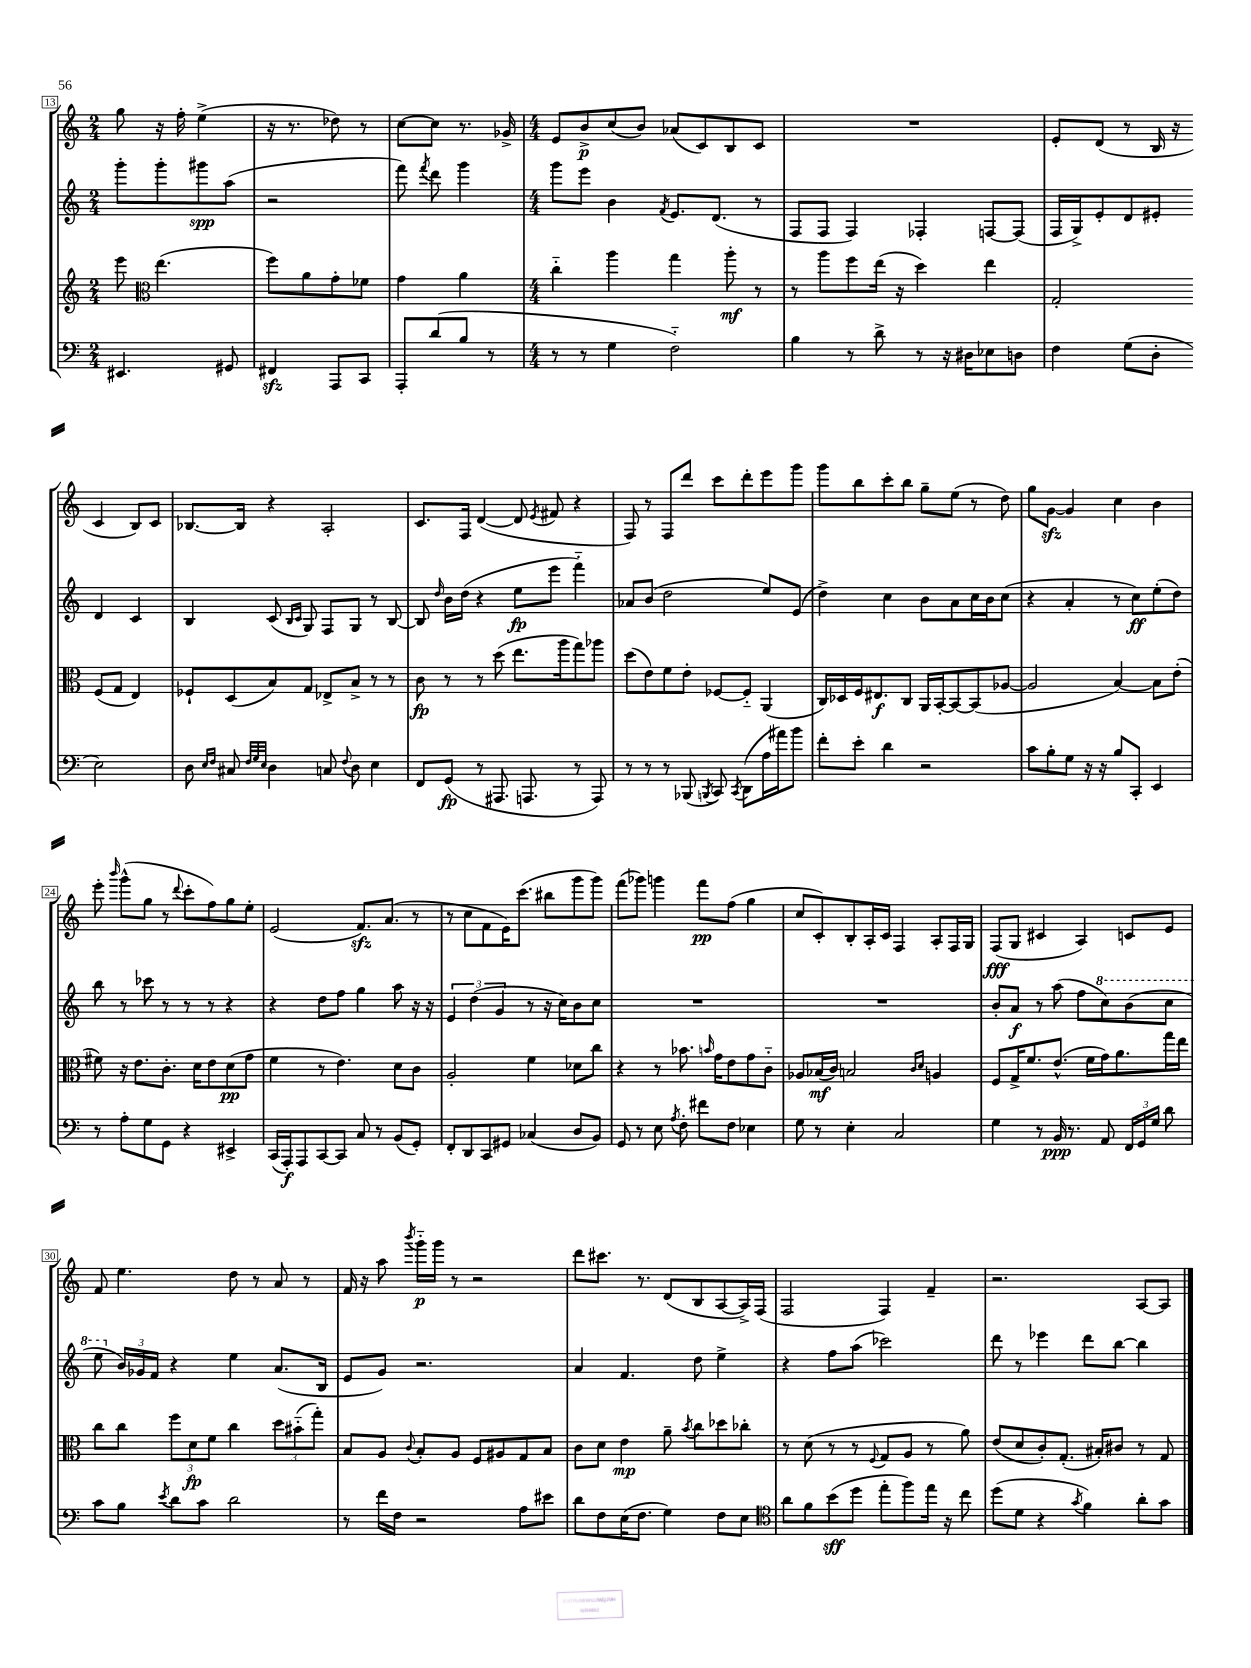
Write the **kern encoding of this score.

**kern	**kern	**kern	**kern
*staff4	*staff3	*staff2	*staff1
*clefF4	*clefG2	*clefG2	*clefG2
*k[]	*k[]	*k[]	*k[]
*M2/4	*M2/4	*M2/4	*M2/4
4.EE#/	8eee\	8ggg'\L	8gg\
*	*clefC3	*	*
.	(4.ee\	8ggg'\	16r
.	.	.	16ff'\
.	.	8ggg#\	(4ee^\
8GG#/	.	(8aa\J	.
=	=	=	=
4FF#/	8ff\L)	2r	16r
.	.	.	8.r
.	8a\	.	.
8AAA/L	8g'\	.	8dd-\)
8CC/J	8f-\J	.	8r
=	=	=	=
8AAA'/L	4g\	8fff\)	[8cc\L
.	.	8qfff/	.
(8d/	.	8ddd\	8cc\]J
8B/J	4a\	4ggg\	8.r
8r	.	.	.
.	.	.	16g-^/
=	=	=	=
*M4/4	*M4/4	*M4/4	*M4/4
8r	4cc'~\	8ggg\L	8e/L
8r	.	8eee\J	8b^/
4G\	4aa\	4b\	(8cc/
.	.	.	8b/J)
.	.	8qf/	.
2F'~\)	4gg\	8.e/L	(8a-/L
.	.	.	8c/)
.	.	(8.d/J	.
.	8aa'\	.	8B/
.	8r	8r	8c/J
=	=	=	=
4B\	8r	8F/L	1r
.	8aa\L	8F/J	.
8r	8ff\	4F/)	.
8d^\	(16ee\Jk	.	.
.	16r	.	.
8r	4dd\)	4F-'/	.
16r	.	.	.
16D#\LK	.	.	.
8E-\	4ee\	[8F/L	.
8D\J	.	(8F/]J	.
=	=	=	=
4F\	2G'/	16F/LL	8e'/L
.	.	16G^/J)	.
.	.	8e'/	(8d/J
(8G\L	.	8d/	8r
8D'\J	.	8e#'/J	16B/
.	.	.	16r
2E\)	(8F/L	4d/	4c/
.	8G/J	.	.
.	4E/)	4c/	8B/L)
.	.	.	8c/J
=	=	=	=
8D\	8F-`/L	4B/	[8.B-/L
16qqE/LL	.	.	.
16qqF/JJ	.	.	.
8C#/	(8D/	.	.
.	.	.	16B-/]Jk
32qqF/LLL	.	.	.
32qqG/	.	.	.
32qqE/JJJ	.	.	.
4D\	8B/)	(8c/	4r
.	.	16qqB/LL	.
.	.	16qqc/JJ	.
.	8G/J	8G/)	.
8C/	8E-^/L	8F/L	2A'/
8qqF/	.	.	.
8D\	8B^/J	8G/J	.
4E\	8r	8r	.
.	8r	[8B/	.
=	=	=	=
8FF/L	8c\	8B/]	8.c/L
.	.	16qqdd/	.
(8GG/J	8r	16b\LL	.
.	.	(16dd\JJ	16F/Jk
8r	8r	4r	([4d/
8.AAA#/	(8dd\	.	.
.	8.ee\L	8ee\L	8d/]
8.AAA/	.	.	.
.	.	.	8qe/
.	.	8eee\J	8f#/
.	16aa\k	.	.
8r	8gg\)	4fff'~\)	4r
8AAA/)	8aa-\J	.	.
=	=	=	=
8r	(8dd\L	8a-/L	8F/)
8r	8e\)	(8b/J	8r
8r	8f\	2dd\	8F/L
(8BBB-/	8e'\J	.	8ddd/J
8qBBB/	.	.	.
8CC/)	[8F-/L	.	8ccc\L
8qCC/	.	.	.
(8DD\L	8F-'~/]J	.	8ddd'\
16A\L	(4AA/	8ee/L)	8eee\
16a#\J)	.	.	.
8b\J	.	(8e/J	8ggg\J
=	=	=	=
8f'\L	16C/LL)	4dd^\)	8ggg\L
.	16D-/	.	.
8e'\J	16F/J	.	8bb\
.	8.E#/	.	.
4d\	.	4cc\	8ccc'\
.	8C/J	.	8bb\J
2r	16AA/LL	8b\L	8gg~\L
.	[16BB'/J	.	.
.	8BB/_	8a\	(8ee\J
.	(8BB/]	16cc\L	8r
.	.	16b\J	.
.	[8A-/J	(8cc\J	8dd\)
=	=	=	=
8c\L	2A-/]	4r	8gg\L
8B'\	.	.	[8g\J
8G\J	.	4a'/	4g/]
16r	.	.	.
16r	.	.	.
8B/L	[4B/)	8r	4cc\
8CC'/J	.	8cc\L)	.
4EE/	8B\]L	(8ee'\	4b\
.	(8e'\J	8dd\J)	.
=	=	=	=
8r	8f#\)	8bb\	8eee'\
.	.	.	16qqbbb/
8A'\L	16r	8r	(8ggg^^\L
.	8.e\L	.	.
8G\	.	8ccc-\	8gg\J
8GG\J	8.c'\J	8r	8r
.	.	.	8qqddd/
4r	.	8r	8ccc'\L
.	16d\LK	.	.
.	8e\	8r	8ff\)
4EE#^/	(8d\	4r	8gg\
.	8g\J	.	8ee'\J
=	=	=	=
(16CC/LL	4f\	4r	(2e/
16AAA'/J)	.	.	.
8AAA/	.	.	.
[8CC/	8r	8dd\L	.
8CC/]J	4.e\)	8ff\J	.
8C/	.	4gg\	8.f/L)
8r	.	.	.
.	.	.	(8.a/J
(8BB/L	8d\L	8aa\	.
8GG'/J)	8c\J	16r	8r
.	.	16r	.
=	=	=	=
8FF'/L	2A'/	6e/	8r
8DD/	.	.	8cc\L
.	.	(6dd\	.
8CC/	.	.	8f\
.	.	6g/	.
8GG#/J	.	.	16e\K)
.	.	.	(8.ccc\J
(4C-/	4f\	8r	.
.	.	16r	8bb#\L
.	.	16cc\LK)	.
8D/L	8d-\L	8b\	8ggg\
8BB/J)	8cc\J	8cc\J	8ggg\J)
=	=	=	=
8GG/	4r	1r	(8fff\L
8r	.	.	8ggg-\J)
8E\	8r	.	4ggg\
8qA/	.	.	.
8F'\	8.b-\	.	.
8f#\L	.	.	8fff\L
.	16qqb/	.	.
.	16g\LK	.	.
8F\J	8e\	.	(8ff\J
4E-\	8g\	.	4gg\
.	8c'~\J	.	.
=	=	=	=
8G\	8A-/L	1r	8cc/L
8r	(16B-/L	.	8c'/)
.	16c/JJ)	.	.
4E'\	2B/	.	8B'/
.	.	.	16A'/L
.	.	.	16c/JJ
2C/	.	.	4F/
.	16qqc/LL	.	.
.	16qqd/JJ	.	.
.	4A/	.	8A'/L
.	.	.	16F/L
.	.	.	16G/JJ
=	=	=	=
4G\	8F/L	8b'/L	(8F/L
.	16G^/K	8a/J	8G/J
.	8.f/	.	.
8r	.	8r	4c#/
16BB/	(8.e^^/J	(8aa\	.
8.r	.	.	.
.	.	8ff\L	4A/)
.	16f\LL	.	.
8AA/	16g\J)	8ccc\)	.
.	8.a\	.	.
24FF/LL	.	(8bb\	8c/L
24GG/	.	.	.
24G/JJ	.	.	.
8d\	16gg\L	8ccc\J	8e/J
.	16ee\JJ	.	.
=	=	=	=
8c\L	8cc\L	8eee\	8f/
8B\J	8cc\J	24b/LL)	4.ee\
.	.	24g-/	.
.	.	24f/JJ	.
8qe/	.	.	.
8d\L	12ff\L	4r	.
.	12d\	.	.
8c\J	.	.	.
.	12f\J	.	.
2d\	4cc\	4ee\	8dd\
.	.	.	8r
.	12dd\L	(8.a/L	8a/
.	(12b#'~\	.	.
.	.	.	8r
.	12gg'\J)	.	.
.	.	16B/Jk	.
=	=	=	=
8r	8B/L	8e/L	16f/
.	.	.	16r
16f\LL	8A/J	8g/J)	8aa\
16F\JJ	.	.	.
.	8qqc/	.	8qbbb/
2r	8B'/L	2.r	16ggg'~\LL
.	.	.	16ggg\JJ
.	8A/J	.	8r
.	8F/L	.	2r
.	8A#/	.	.
8A\L	8G/	.	.
8e#\J	8B/J	.	.
=	=	=	=
8d\L	8c\L	4a/	8ddd\L
8F\	8d\J	.	8.ccc#\J
(16E\K	4e\	4.f/	.
8.F\J	.	.	8.r
4G\)	8a~\	.	(8d/L
.	8qb/	.	.
.	8cc\L	8dd\	8B/
8F\L	8dd-\	4ee^\	[8A/
8E\J	8cc-'\J	.	16A^/]L)
.	.	.	(16F/JJ
=	=	=	=
*clefC4	*	*	*
8a\L	8r	4r	2F/
8f\	(8d\	.	.
(8b\	8r	8ff\L	.
8dd\J	8r	(8aa\J	.
.	8qqF/	.	.
8ee'\L	8G/L	2ccc-\)	4F/)
8ff\)	8A/J	.	.
16ee\Jk	8r	.	4f~/
16r	.	.	.
8cc\	8a\)	.	.
=	=	=	=
(8dd\L	(8e/L	8ddd\	2.r
8d\J	8d/	8r	.
4r	8c'/)	4eee-\	.
.	(8.G'/J	.	.
8qg/	.	.	.
4f\)	.	8ddd\L	.
.	16B#'/LK)	.	.
.	8c#/J	[8bb\J	.
8a'\L	8r	4bb\]	[8A/L
8g\J	8G/	.	8A/]J
==	==	==	==
*-	*-	*-	*-
